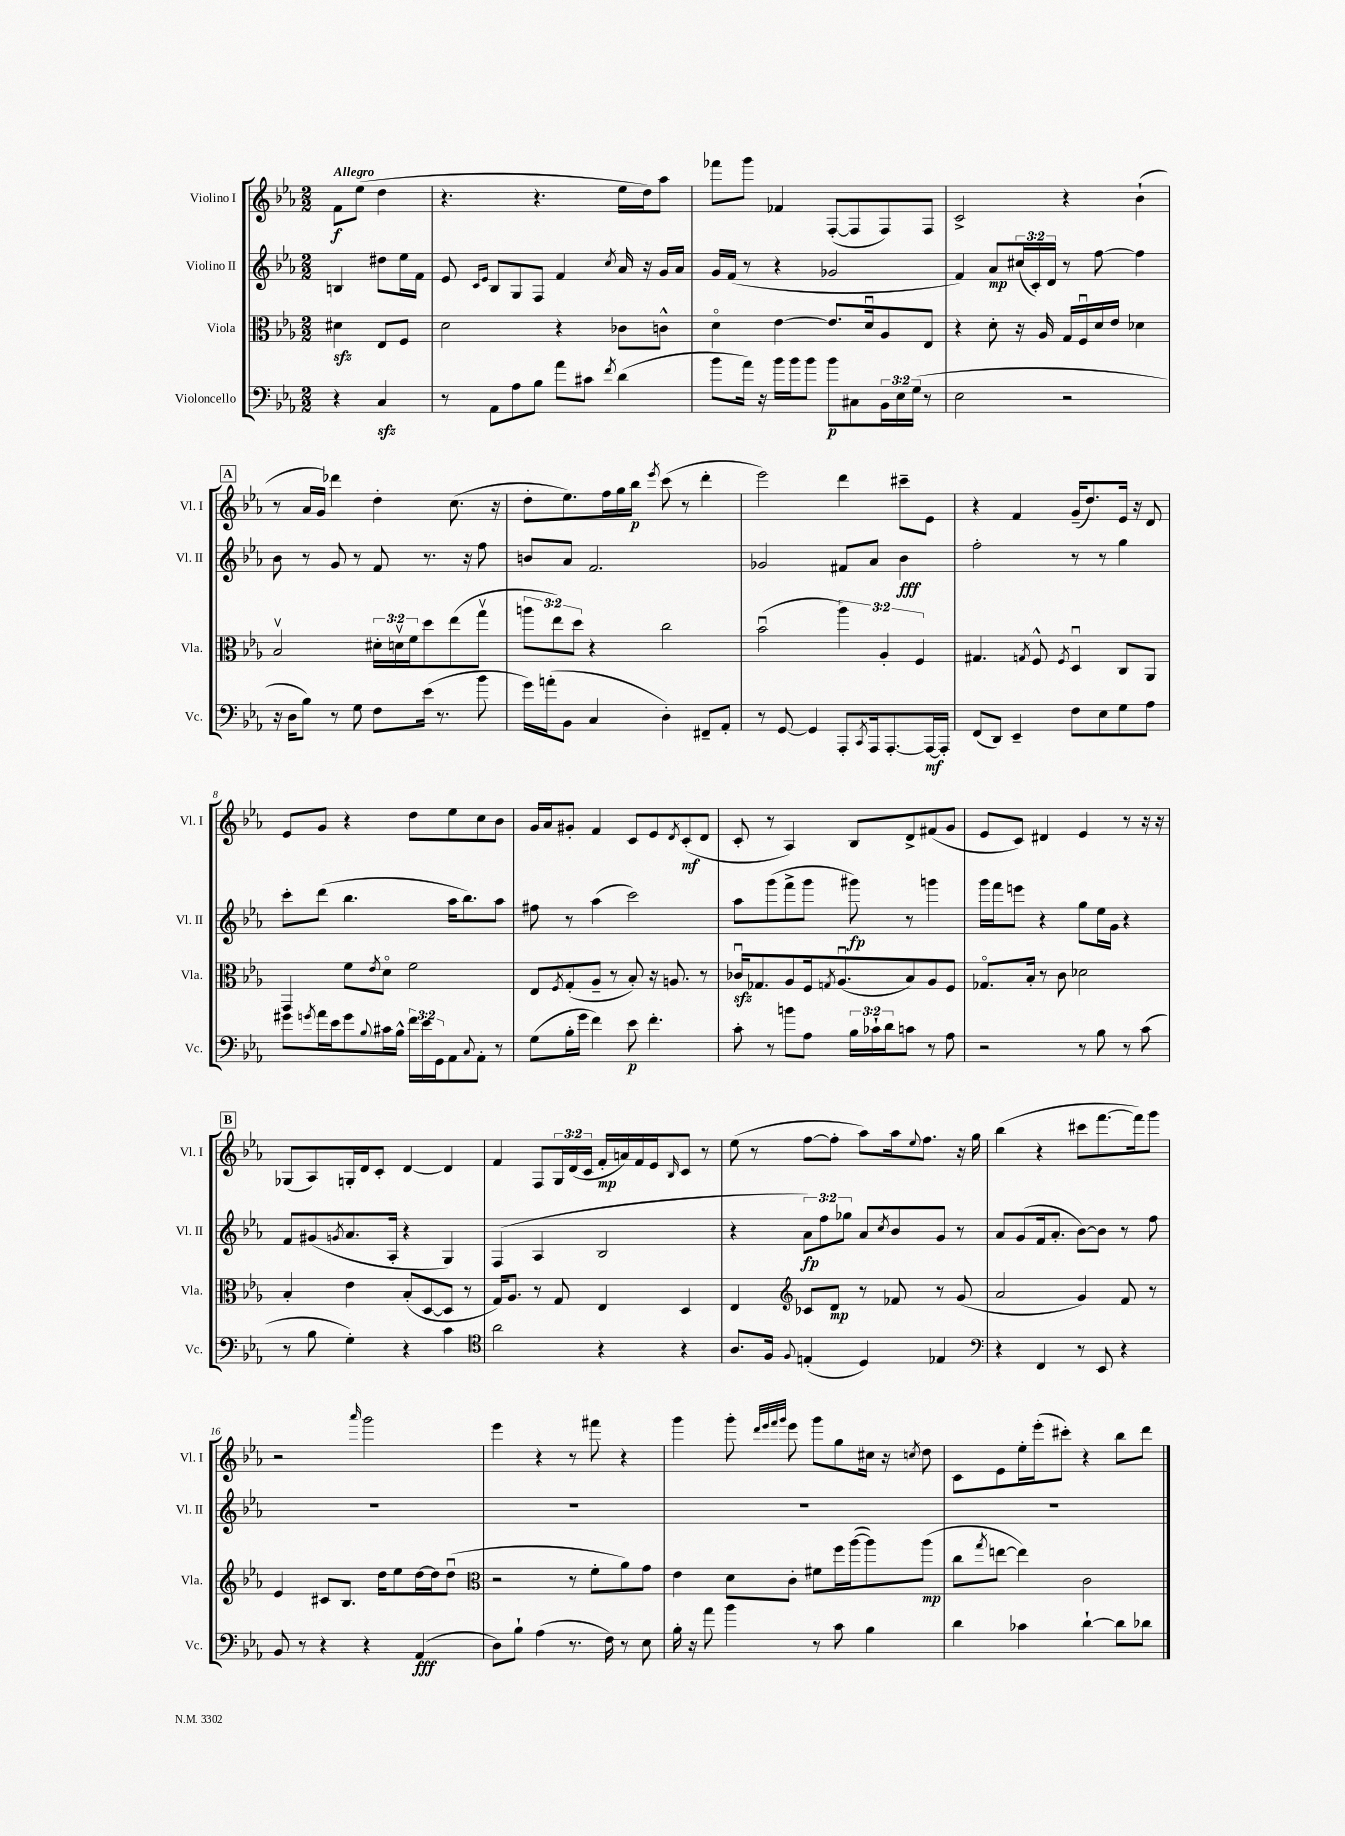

**kern	**kern	**kern	**kern
*staff4	*staff3	*staff2	*staff1
*clefF4	*clefC3	*clefG2	*clefG2
*k[b-e-a-]	*k[b-e-a-]	*k[b-e-a-]	*k[b-e-a-]
*M2/2	*M2/2	*M2/2	*M2/2
4r	4d#	4B	8f
.	.	.	(8ee-
4C	8E-	8dd#	4dd
.	8F	16ee-	.
.	.	16f	.
=	=	=	=
8r	2d	8e-	4.r
.	.	16qqc	.
.	.	16qqe-	.
8AA-	.	8B-	.
8A-	.	8G	.
8B-	.	8F	4.r
8a-	4r	4f	.
8c#	.	.	.
8qf	.	8qcc	.
(4d	8c-	16a-	16ee-
.	.	16r	16dd)
.	8c^^	16g	8aa-
.	.	16a-	.
=	=	=	=
8b-	4do	16g	8fff-
.	.	(16f	.
16a-)	.	8r	8ggg
16r	.	.	.
16b-	[4e-	4r	4f-
16b-	.	.	.
8b-	.	.	.
8b-	8.e-]	2g-	([8F'
8C#	.	.	8F]
.	16du	.	.
24BB-	8A-	.	8F)
24E-	.	.	.
(24G	.	.	.
8r	8E-	.	8F
=	=	=	=
2E-	4r	4f)	2c^
.	8d'	8a-	.
.	16r	(24cc#	.
.	.	24c')	.
.	16A-	.	.
.	.	24d	.
2r	16G	8r	4r
.	16Fu	.	.
.	16d	[8ff	.
.	16e-	.	.
.	4d-	4ff]	(4b-`
=	=	=	=
16r	2B-v	8b-	8r
16D	.	.	.
8B-)	.	8r	16a-
.	.	.	16g)
8r	.	8g	4ddd-
8G	.	8r	.
8F	24d#'	8f	4dd'
.	24dv	.	.
.	24f	.	.
(16e-	8dd	8.r	.
8.r	.	.	.
.	(8ee-	.	(8.cc
.	.	16r	.
8b-	8ggv	8ff	.
.	.	.	16r
=	=	=	=
16g)	12aa	8b	8dd'
(16a'	.	.	.
.	12ee-)	.	.
8BB-	.	8a-	8.ee-)
.	12dd	.	.
4C	4r	2.f	.
.	.	.	16ff
.	.	.	16gg
.	.	.	16bb-
.	.	.	8qeee-
4D')	2cc	.	(8ccc
.	.	.	8r
8FF#~	.	.	4ddd'
8AA-'	.	.	.
=	=	=	=
8r	(2b-u	2g-	2eee-)
[8GG	.	.	.
4GG]	.	.	.
8AAA-'	6aa-)	8f#	4ddd
8qCC	.	.	.
16AAA-	.	8a-	.
.	6A-'	.	.
[8.AAA-'	.	.	.
.	.	4b-	8ccc#~
.	6F	.	.
16AAA-_	.	.	8e-
16AAA-']	.	.	.
=	=	=	=
(8FF	4.G#	2ff'	4r
8DD)	.	.	.
4EE-~	.	.	4f
.	8qG	.	.
.	8F^^	.	.
.	8qF	.	.
8F	4Du	8r	(16g~
.	.	.	8.dd)
8E-	.	8r	.
8G	8C	4gg	16e-
.	.	.	16r
8A-	8AA-	.	8d
=	=	=	=
8g#	4GG	8ccc'	8e-
8qg	.	.	.
16a-	.	(8ddd	8g
16e-	.	.	.
8g	8f	4.bb-	4r
8qqB-	8qe-	.	.
16c#	8do	.	.
16B-^^	.	.	.
24f	2f	.	8dd
24e-	.	.	.
24GG	.	.	.
8AA-	.	16aa-	8ee-
.	.	8.bb-)	.
8qqC	.	.	.
8AA-'	.	.	8cc
8r	.	8aa-	8b-
=	=	=	=
(8G	8E-	8ff#	16g
.	.	.	16a-
.	8qF	.	.
16B-'	(8G'	8r	8g#'
16g	.	.	.
4f)	8A-~	(4aa-	4f
.	8r	.	.
8e-	8B-')	2ccc)	8c
4.f'	16r	.	8e-
.	8.A	.	.
.	.	.	8qd
.	.	.	(8c'
.	8r	.	8d
=	=	=	=
8c'	16c-u	8aa-	8c'
.	8.G-	.	.
8r	.	(8ggg	8r
8b	8A-	8fff^	4A-)
8A-	16F	8ggg	.
.	8qG	.	.
.	(8.A-u	.	.
24B-	.	8ggg#)	8B-
24c-`	.	.	.
24d	.	.	.
8c	8B-)	8r	8d^
8r	8A-	4ggg	(8f#
8A-	8F	.	8g
=	=	=	=
2r	8.G-o	16ggg	8e-
.	.	16fff	.
.	.	8eee	8c)
.	16B-'	.	.
.	8r	4r	4d#
.	8c	.	.
8r	2d-	8gg	4e-
8B-	.	16ee-	.
.	.	16g	.
8r	.	4r	8r
(8c	.	.	16r
.	.	.	16r
=	=	=	=
8r	4B-'	8f	(8G-
8B-	.	(8g#	8A-)
.	.	8qg	.
4G')	4e-	8.a-	16G'
.	.	.	16d
.	.	.	8c'
.	.	16A-'	.
4r	(8B-'	4r	[4d
.	[8D	.	.
4c	8D]	4G)	4d]
.	8r	.	.
=	=	=	=
*clefC4	*	*	*
2a-	16G)	(4F	4f
.	8.A-	.	.
.	8r	4A-	8F
.	8G	.	24G
.	.	.	(24d
.	.	.	24c
4r	4E-	2B-	16f'
.	.	.	16a)
.	.	.	16f
.	.	.	16e-
.	.	.	16qqB-
4r	4D	.	8c
.	.	.	8r
=	=	=	=
8.A-	4E-	4r	(8ee-
.	.	.	8r
16F	.	.	.
*	*clefG2	*	*
8qqF	.	.	.
(4E'	8c-	12a-)	[8ff
.	.	12ff	.
.	8d	.	8ff']
.	.	12gg-	.
4D)	8r	8a-	8aa-)
.	.	8qcc	.
.	8f-	8b-	16aa-
.	.	.	8qqee-
.	.	.	8.ff
4E-	8r	8g	.
.	(8g	8r	16r
.	.	.	16gg
=	=	=	=
*clefF4	*	*	*
4r	2a-	8a-	(4bb-
.	.	(8g	.
4FF	.	16f	4r
.	.	8.a-'	.
8r	4g)	[8b-)	8ccc#
8EE-	.	8b-]	[8.fff
4r	8f	8r	.
.	.	.	16fff])
.	8r	8ff	8ggg
=	=	=	=
8BB-	4e-	1r	2r
8r	.	.	.
4r	8c#	.	.
.	8.B-	.	.
.	.	.	16qqaaa-
4r	.	.	2ggg
.	16dd	.	.
.	8ee-	.	.
(4AA-	[16dd	.	.
.	16dd]	.	.
.	(8ddu	.	.
=	=	=	=
*	*clefC3	*	*
8D)	2r	1r	4eee-
8B-`	.	.	.
(4A-	.	.	4r
8.r	8r	.	8r
.	8f'	.	8fff#
16F)	.	.	.
8r	8a-)	.	4r
8E-	8g	.	.
=	=	=	=
16B-'	4e-	1r	4ggg
16r	.	.	.
8a-	.	.	.
4b-	8d	.	8ggg'
.	.	.	32qqddd
.	.	.	32qqeee-
.	.	.	32qqfff
.	.	.	32qqggg
.	8c'	.	8eee-
8r	8f#	.	8ggg
8c	16ff	.	8gg
.	([16aa-	.	.
4B-	8aa-])	.	16cc#
.	.	.	16r
.	.	.	8qcc
.	(8aa-	.	8dd
=	=	=	=
4d	8cc	1r	8c
.	8qgg	.	.
.	[8ee	.	8e-
4c-	4ee])	.	16ee-'
.	.	.	(16eee-'
.	.	.	8ccc#')
[4d`	2c	.	4r
8d]	.	.	8bb-
8d-	.	.	8ddd
==	==	==	==
*-	*-	*-	*-
